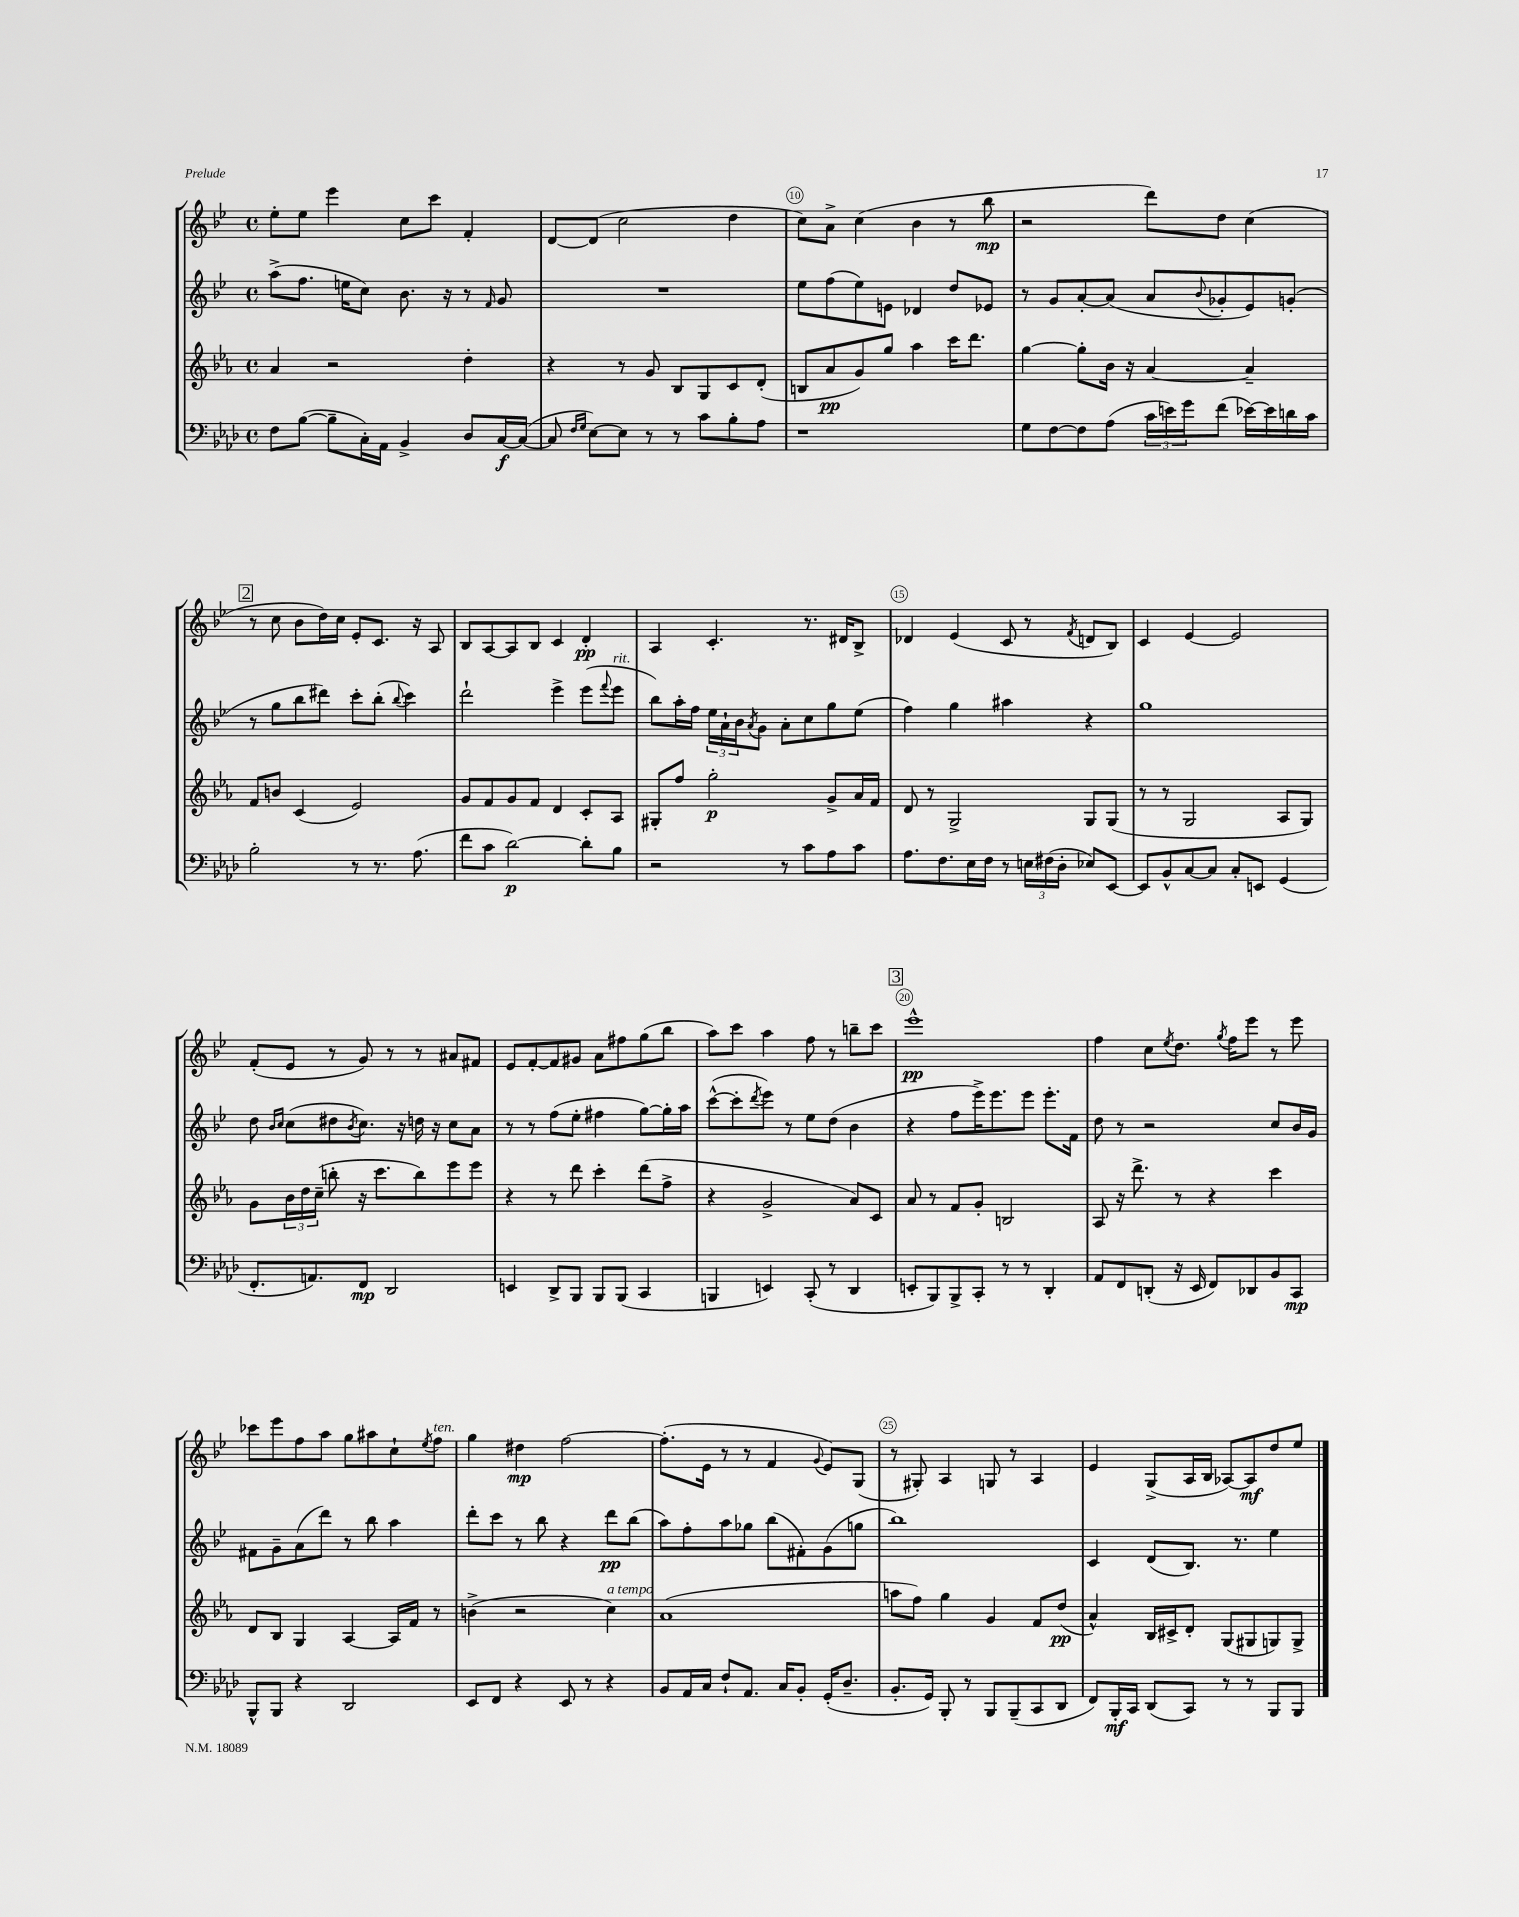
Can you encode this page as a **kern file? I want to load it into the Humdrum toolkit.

**kern	**dynam	**kern	**dynam	**kern	**dynam	**kern	**dynam
*part4	*part4	*part3	*part3	*part2	*part2	*part1	*part1
*staff4	*staff4	*staff3	*staff3	*staff2	*staff2	*staff1	*staff1
*clefF4	*	*clefG2	*	*clefG2	*	*clefG2	*
*k[b-e-a-d-]	*	*k[b-e-a-]	*	*k[b-e-]	*	*k[b-e-]	*
*M4/4	*	*M4/4	*	*M4/4	*	*M4/4	*
*met(c)	*	*met(c)	*	*met(c)	*	*met(c)	*
=8	=8	=8	=8	=8	=8	=8	=8
8F\L	.	4a-/	.	(8aa^\L	.	8ee-'\L	.
([8B-\J	.	.	.	8.ff\J	.	8ee-\J	.
8B-~\L]	.	2r	.	.	.	4eee-\	.
.	.	.	.	16een\KL	.	.	.
16C'\L)	.	.	.	8cc\J)	.	.	.
16AA-\JJ	.	.	.	.	.	.	.
4BB-^/	.	.	.	8.b-\	.	8cc\L	.
.	.	.	.	.	.	8ccc\J	.
.	.	.	.	16r	.	.	.
8D-/L	.	4dd'\	.	8r	.	4f'/	.
.	.	.	.	16qqf/	.	.	.
[16C/L	f	.	.	8g/	.	.	.
(16C/JJ_	.	.	.	.	.	.	.
=9	=9	=9	=9	=9	=9	=9	=9
8C/]	.	4r	.	1r	.	[8d/L	.
16qqF/LL	.	.	.	.	.	.	.
16qqG/JJ	.	.	.	.	.	.	.
[8E-\L)	.	.	.	.	.	(8d/J]	.
8E-\J]	.	8r	.	.	.	2cc\	.
8r	.	8g/	.	.	.	.	.
8r	.	8B-/L	.	.	.	.	.
8c\L	.	8G/	.	.	.	.	.
8B-'\	.	8c/	.	.	.	4dd\	.
8A-\J	.	(8d'/J	.	.	.	.	.
=10	=10	=10	=10	=10	=10	=10	=10
1r	.	8Bn/L	.	8ee-\L	.	8cc\L)	.
.	.	8a-/	pp	(8ff\	.	8a^\J	.
.	.	8g/)	.	8ee-\)	.	(4cc\	.
.	.	8gg/J	.	8en\J	.	.	.
.	.	4aa-\	.	4d-X/	.	4b-\	.
.	.	16ccc\KL	.	8dd/L	.	8r	.
.	.	8.ddd\J	.	.	.	.	.
.	.	.	.	8e-X/J	.	8bb-\	mp
=11	=11	=11	=11	=11	=11	=11	=11
8G\L	.	[4gg\	.	8r	.	2r	.
[8F\	.	.	.	8g/L	.	.	.
8F\]	.	8gg'\L]	.	[8a'/	.	.	.
(8A-\J	.	16b-\Jk	.	(8a/J]	.	.	.
.	.	16r	.	.	.	.	.
24c\LL	.	[4a-/	.	8a/L	.	8ddd\L)	.
24en\)	.	.	.	.	.	.	.
24g\J	.	.	.	.	.	.	.
.	.	.	.	8qqb-/	.	.	.
(8f\J	.	.	.	8g-X'/	.	8dd\J	.
[16e-X\LL)	.	4a-~/]	.	8e-/)	.	(4cc\	.
16e-\]	.	.	.	.	.	.	.
16dn\	.	.	.	(8gn'/J	.	.	.
16c\JJ	.	.	.	.	.	.	.
!!LO:LB:g=z
!!LO:REH:place=s1:t=2
=12	=12	=12	=12	=12	=12	=12	=12
2B-'\	.	8f/L	.	8r	.	8r	.
.	.	8bn/J	.	8gg\L	.	8cc\	.
.	.	(4c/	.	8bb-\	.	8b-\L	.
.	.	.	.	8ddd#X\J)	.	16dd\L)	.
.	.	.	.	.	.	16cc\JJ	.
8r	.	2e-/)	.	8ccc'\L	.	8e-'/L	.
8.r	.	.	.	(8bb-'\J	.	8.c/J	.
.	.	.	.	8qqbb-/	.	.	.
.	.	.	.	4ccc\)	.	.	.
(8.A-\	.	.	.	.	.	16r	.
.	.	.	.	.	.	8A/	.
=13	=13	=13	=13	=13	=13	=13	=13
8f\L	.	8g/L	.	2ddd`\	.	8B-/L	.
8c\J	.	8f/	.	.	.	[8A/	.
[2d-\)	p	8g/	.	.	.	8A/]	.
.	.	8f/J	.	.	.	8B-/J	.
.	.	4d/	.	4eee-^\	.	4c/	.
8d-'\L]	.	8c'/L	.	(8eee-\L	.	4d'/	pp
.	.	.	.	8qqfff/	.	.	.
!	!	!	!	!LO:TX:a:i:t=rit.	!	!	!
8B-\J	.	8A-/J	.	8eee-\J	.	.	.
=14	=14	=14	=14	=14	=14	=14	=14
2r	.	8G#X'/L	.	8bb-\L)	.	4A/	.
.	.	8ff/J	.	16aa'\L	.	.	.
.	.	.	.	16ff\JJ	.	.	.
.	.	2gg'\	p	24ee-\LL	.	4.c'/	.
.	.	.	.	24a`\	.	.	.
.	.	.	.	24b-\J	.	.	.
.	.	.	.	8qa/	.	.	.
.	.	.	.	8g\J	.	.	.
8r	.	.	.	8a'\L	.	.	.
8c\L	.	.	.	8cc\	.	8.r	.
8A-\	.	8g^/L	.	8gg\	.	.	.
.	.	.	.	.	.	16d#X/KL	.
8c\J	.	16a-/L	.	(8ee-\J	.	8B-^/J	.
.	.	16f/JJ	.	.	.	.	.
=15	=15	=15	=15	=15	=15	=15	=15
8.A-\L	.	8d/	.	4ff\)	.	4d-X/	.
.	.	8r	.	.	.	.	.
8.F\	.	.	.	.	.	.	.
.	.	2G^/	.	4gg\	.	(4e-/	.
16E-\L	.	.	.	.	.	.	.
16F\JJ	.	.	.	.	.	.	.
8r	.	.	.	4aa#X\	.	8c/	.
24En\LL	.	.	.	.	.	8r	.
(24F#X\	.	.	.	.	.	.	.
24D-'\JJ	.	.	.	.	.	.	.
.	.	.	.	.	.	8qf/	.
8E-X/L)	.	8G/L	.	4r	.	8dn/L	.
[8EE-/J	.	(8G/J	.	.	.	8B-/J)	.
=16	=16	=16	=16	=16	=16	=16	=16
8EE-/L]	.	8r	.	1gg	.	4c/	.
8BB-^^/	.	8r	.	.	.	.	.
[8C/	.	2G/	.	.	.	[4e-/	.
8C/J]	.	.	.	.	.	.	.
8C'/L	.	.	.	.	.	2e-/]	.
8EEn/J	.	.	.	.	.	.	.
(4GG/	.	8A-/L	.	.	.	.	.
.	.	8G/J)	.	.	.	.	.
!!LO:LB:g=z
=17	=17	=17	=17	=17	=17	=17	=17
8.FF'/L	.	8g\L	.	8dd\	.	(8f'/L	.
.	.	.	.	16qqb-/LL	.	.	.
.	.	.	.	16qqcc/JJ	.	.	.
.	.	24b-\L	.	(8cc\L	.	8e-/J	.
.	.	24dd\	.	.	.	.	.
8.AAn/)	.	.	.	.	.	.	.
.	.	(24cc~\JJ	.	.	.	.	.
.	.	8bbn'\	.	8dd#X\	.	8r	.
.	.	.	.	8qb-/	.	.	.
8FF/J	mp	16r	.	8.cc\J)	.	8g/)	.
.	.	8.ccc\L	.	.	.	.	.
2DD-/	.	.	.	.	.	8r	.
.	.	.	.	16r	.	.	.
.	.	8bb\)	.	16ddn\	.	8r	.
.	.	.	.	16r	.	.	.
.	.	8eee-\	.	8cc\L	.	8a#X/L	.
.	.	8eee-\J	.	8a\J	.	8f#X/J	.
=18	=18	=18	=18	=18	=18	=18	=18
4EEn/	.	4r	.	8r	.	8e-/L	.
.	.	.	.	8r	.	[8f'/	.
8DD-^/L	.	8r	.	(8ff\L	.	8f/]	.
8BBB-/J	.	8ddd\	.	8ee-'\J	.	8g#X/J	.
8BBB-/L	.	4ccc'\	.	4ff#X\	.	8a\L	.
(8BBB-/J	.	.	.	.	.	8ff#X\	.
4CC/	.	(8ddd\L	.	[8gg\L)	.	(8gg\	.
.	.	8ff^\J	.	16gg'\L]	.	8bb-\J	.
.	.	.	.	16aa\JJ	.	.	.
=19	=19	=19	=19	=19	=19	=19	=19
4BBBn/	.	4r	.	([8ccc^^\L	.	8aa\L)	.
.	.	.	.	8ccc'\]	.	8ccc\J	.
.	.	.	.	8qddd/	.	.	.
4EEn/)	.	2g^/	.	8eee-\J)	.	4aa\	.
.	.	.	.	8r	.	.	.
(8CC'/	.	.	.	8ee-\L	.	8ff\	.
8r	.	.	.	(8dd\J	.	8r	.
4DD-/	.	8a-/L)	.	4b-\	.	8bbn~\L	.
.	.	8c/J	.	.	.	8ccc\J	.
!!LO:REH:place=s1:t=3
=20	=20	=20	=20	=20	=20	=20	=20
8EEn'/L	.	8a-/	.	4r	.	1eee-^^	pp
8BBB-/)	.	8r	.	.	.	.	.
8BBB-^/	.	8f/L	.	8ff\L	.	.	.
8CC'/J	.	8g'/J	.	16eee-^\K)	.	.	.
.	.	.	.	8.eee-\	.	.	.
8r	.	2Bn/	.	.	.	.	.
8r	.	.	.	8eee-\J	.	.	.
4DD-'/	.	.	.	8.eee-'\L	.	.	.
.	.	.	.	16f\Jk	.	.	.
=21	=21	=21	=21	=21	=21	=21	=21
8AA-/L	.	8A-/	.	8dd\	.	4ff\	.
8FF/	.	16r	.	8r	.	.	.
.	.	8.ddd^\	.	.	.	.	.
(8DDn'/J	.	.	.	2r	.	8cc\L	.
.	.	.	.	.	.	8qee-/	.
16r	.	8r	.	.	.	8.dd\J	.
16EE-/	.	.	.	.	.	.	.
8FF/L)	.	4r	.	.	.	.	.
.	.	.	.	.	.	8qgg/	.
.	.	.	.	.	.	16ff\KL	.
8DD-X/	.	.	.	.	.	8eee-\J	.
8BB-/	.	4ccc\	.	8cc/L	.	8r	.
8CC/J	mp	.	.	16b-/L	.	8eee-\	.
.	.	.	.	16g/JJ	.	.	.
!!LO:LB:g=z
=22	=22	=22	=22	=22	=22	=22	=22
8BBB-^^/L	.	8d/L	.	8f#X\L	.	8ccc-X\L	.
8BBB-/J	.	8B-/J	.	8g~\	.	8eee-\	.
4r	.	4G/	.	(8a\	.	8ff\	.
.	.	.	.	8ddd\J)	.	8aa\J	.
2DD-/	.	[4A-/	.	8r	.	8gg\L	.
.	.	.	.	8bb-\	.	8aa#X\	.
.	.	16A-/LL]	.	4aa\	.	8cc`\	.
.	.	16f/JJ	.	.	.	.	.
.	.	.	.	.	.	8qee-/	.
!	!	!	!	!	!	!LO:TX:a:i:t=ten.	!
.	.	8r	.	.	.	8ff\J	.
=23	=23	=23	=23	=23	=23	=23	=23
8EE-/L	.	(4bn^\	.	8ddd'\L	.	4gg\	.
8FF/J	.	.	.	8ccc\J	.	.	.
4r	.	2r	.	8r	.	4dd#X\	mp
.	.	.	.	8bb-\	.	.	.
8EE-/	.	.	.	4r	.	[2ff\	.
8r	.	.	.	.	.	.	.
!	!	!LO:TX:a:i:t=a tempo	!	!	!	!	!
4r	.	4cc\)	.	8ddd\L	pp	.	.
.	.	.	.	(8bb-\J	.	.	.
=24	=24	=24	=24	=24	=24	=24	=24
8BB-/L	.	(1a-	.	8aa\L)	.	(8.ff'\L]	.
16AA-/L	.	.	.	8ff'\	.	.	.
16C/JJ	.	.	.	.	.	16e-\Jk	.
8F`/L	.	.	.	8aa\	.	8r	.
8.AA-/J	.	.	.	8gg-X\J	.	8r	.
.	.	.	.	(8bb-\L	.	4f/	.
16C/KL	.	.	.	.	.	.	.
8BB-'/J	.	.	.	8f#X'\)	.	.	.
.	.	.	.	.	.	8qqg/	.
(16GG'/KL	.	.	.	(8g\	.	8e-/L)	.
8.D-~/J	.	.	.	.	.	.	.
.	.	.	.	8ggn\J	.	(8G/J	.
=25	=25	=25	=25	=25	=25	=25	=25
8.BB-'/L	.	8aan\L	.	1bb-)	.	8r	.
.	.	8ff\J)	.	.	.	8G#X'/)	.
16GG/Jk)	.	.	.	.	.	.	.
8BBB-'/	.	4gg\	.	.	.	4A/	.
8r	.	.	.	.	.	.	.
8BBB-/L	.	4g/	.	.	.	8Gn/	.
(8BBB-~/	.	.	.	.	.	8r	.
8CC/	.	8f/L	.	.	.	4A/	.
8DD-/J	.	(8dd/J	pp	.	.	.	.
=26	=26	=26	=26	=26	=26	=26	=26
8FF/L)	.	4a-^^/)	.	4c/	.	4e-/	.
16BBB-'/L	mf	.	.	.	.	.	.
16CC/JJ	.	.	.	.	.	.	.
(8DD-/L	.	16B-/LL	.	(8d/L	.	(8G^/L	.
.	.	16c#X^/J	.	.	.	.	.
8CC/J)	.	8d'/J	.	8.B-/J)	.	16A/L	.
.	.	.	.	.	.	16B-/JJ	.
8r	.	(8G/L	.	.	.	[8A-X/L)	.
.	.	.	.	8.r	.	.	.
8r	.	8G#X/	.	.	.	8A-/]	mf
8BBB-/L	.	8Gn/)	.	4ee-\	.	8dd/	.
8BBB-/J	.	8G^/J	.	.	.	8ee-/J	.
==	==	==	==	==	==	==	==
*-	*-	*-	*-	*-	*-	*-	*-
